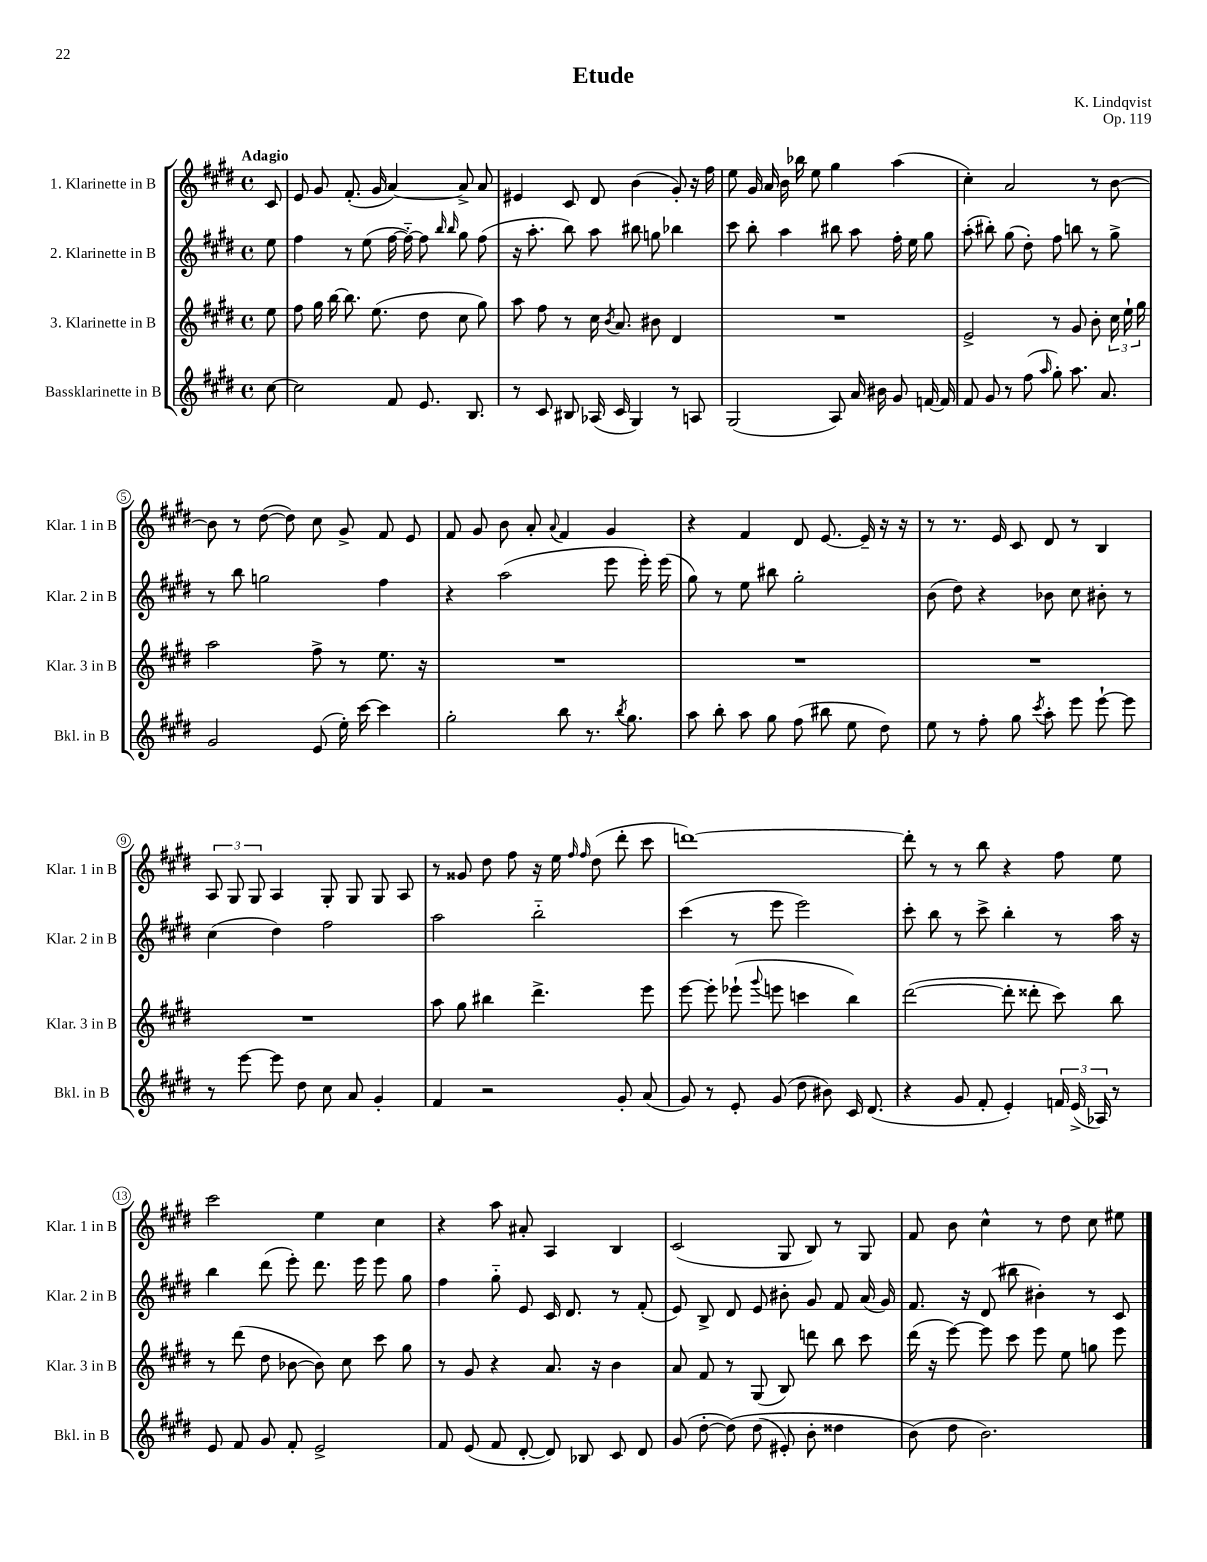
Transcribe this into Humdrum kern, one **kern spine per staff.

**kern	**kern	**kern	**kern
*staff4	*staff3	*staff2	*staff1
*clefG2	*clefG2	*clefG2	*clefG2
*k[f#c#g#d#]	*k[f#c#g#d#]	*k[f#c#g#d#]	*k[f#c#g#d#]
*M4/4	*M4/4	*M4/4	*M4/4
*met(c)	*met(c)	*met(c)	*met(c)
[8cc#	8ee	8ee	8c#
=	=	=	=
2cc#]	8ff#	4ff#	8e
.	16gg#	.	8g#
.	[16bb	.	.
.	8.bb]	8r	(8.f#'
.	.	(8ee	.
.	(8.ee	.	16g#
8f#	.	[16ff#	[4a)
.	.	16ff#'~_)	.
8.e	8dd#	8ff#]	.
.	.	16qqbb	.
.	.	16qqbb	.
.	8cc#	8gg#	8a^]
8.B	.	.	.
.	8gg#)	(8ff#	8a
=	=	=	=
8r	8aa	16r	4e#
.	.	8.aa'	.
8c#	8ff#	.	.
8B#	8r	8bb)	8c#
(16A-	16cc#	8aa	8d#
.	8qb	.	.
16c#	8.a	.	.
4G#)	.	8bb#	(4b
.	8b#	8gg	.
8r	4d#	4bb-	8g#')
8A	.	.	16r
.	.	.	16ff#
=	=	=	=
(2G#	1r	8ccc#	8ee
.	.	8bb'	16g#
.	.	.	16a
.	.	4aa	16b
.	.	.	16bb-
.	.	.	8ee
8A)	.	8bb#	4gg#
16a	.	8aa	.
16b#	.	.	.
8g#	.	16ff#'	(4aa
.	.	16ee	.
[16f	.	8gg#	.
16f]	.	.	.
=	=	=	=
8f#	2e^	(8aa'	4cc#')
8g#	.	8bb#')	.
8r	.	(8gg#	2a
(8ff#	.	8dd#')	.
16qqaa	.	.	.
8gg#')	8r	8ff#	.
8.aa	8g#	8bb	.
.	8b'	8r	8r
8.a	.	.	.
.	24cc#	8gg#^	[8b
.	24ee`	.	.
.	24gg#	.	.
=	=	=	=
2g#	2aa	8r	8b]
.	.	8bb	8r
.	.	2gg	([8dd#
.	.	.	8dd#])
(8e	8ff#^	.	8cc#
16ee')	8r	.	8g#^
[16ccc#	.	.	.
4ccc#]	8.ee	4ff#	8f#
.	.	.	8e
.	16r	.	.
=	=	=	=
2gg#'	1r	4r	8f#
.	.	.	8g#
.	.	(2aa	8b
.	.	.	8a'
.	.	.	8qqa
8bb	.	.	4f#
8.r	.	.	.
.	.	8eee	4g#
8qbb	.	.	.
8.gg#	.	.	.
.	.	16eee')	.
.	.	(16eee	.
=	=	=	=
8aa	1r	8gg#)	4r
8bb'	.	8r	.
8aa	.	8ee	4f#
8gg#	.	8bb#	.
(8ff#	.	2gg#'	8d#
8bb#	.	.	[8.e
8ee	.	.	.
.	.	.	16e~]
8dd#)	.	.	16r
.	.	.	16r
=	=	=	=
8ee	1r	(8b	8r
8r	.	8dd#)	8.r
8ff#'	.	4r	.
.	.	.	16e
8gg#	.	.	8c#
8qccc#	.	.	.
8aa'	.	8b-	8d#
8eee	.	8cc#	8r
[8eee`	.	8b#'	4B
8eee]	.	8r	.
=	=	=	=
8r	1r	(4cc#	12A
.	.	.	12G#
[8eee	.	.	.
.	.	.	12G#
8eee]	.	4dd#)	4A
8dd#	.	.	.
8cc#	.	2ff#	8G#'
8a	.	.	8G#
4g#'	.	.	8G#
.	.	.	8A
=	=	=	=
4f#	8aa	2aa	8r
.	8gg#	.	8g##
2r	4bb#	.	8dd#
.	.	.	8ff#
.	4.ddd#^	2bb'~	16r
.	.	.	16ee
.	.	.	16qqff#
.	.	.	16qqff#
.	.	.	(8dd#
8g#'	.	.	8ddd#'
(8a	8eee	.	8ccc#
=	=	=	=
8g#)	[8eee	(4ccc#	[1ddd)
8r	8eee']	.	.
8e'	(8eee-`	8r	.
.	8qqggg#	.	.
(8g#	8eee	8eee	.
8dd#	4ccc	2eee)	.
8b#)	.	.	.
16c#	4bb)	.	.
(8.d#	.	.	.
=	=	=	=
4r	([2ddd#	8ccc#'	8ddd']
.	.	8bb	8r
8g#	.	8r	8r
8f#'	.	8ccc#^	8bb
4e')	8ddd#']	4bb'	4r
.	8ddd##'	.	.
24f	8ccc#)	8r	8ff#
(24e^	.	.	.
24A-)	.	.	.
8r	8bb	16aa	8ee
.	.	16r	.
=	=	=	=
8e	8r	4bb	2ccc#
8f#	(8ddd#	.	.
8g#	8dd#	(8ddd#	.
8f#'	[8b-	8eee')	.
2e^	8b-])	8.ddd#	4ee
.	8cc#	.	.
.	.	16eee	.
.	8ccc#	8eee	4cc#
.	8gg#	8gg#	.
=	=	=	=
8f#	8r	4ff#	4r
(8e	8g#	.	.
8f#	4r	8gg#'~	8aa
[8d#'	.	8e	8a#'
8d#])	8.a	16c#	4A
.	.	8.d#	.
8B-	.	.	.
.	16r	.	.
8c#	4b	8r	4B
8d#	.	(8f#'	.
=	=	=	=
(8g#	8a	8e)	(2c#
[8dd#'	8f#	8B^	.
&(8dd#])	8r	8d#	.
(8dd#	(8G#	8e	.
8e#')	8B)	8b#'	8G#
8b'	8ddd	8g#	8B)
4dd##	8bb	8f#	8r
.	8ccc#	(16a	8G#
.	.	16g#)	.
=	=	=	=
(8b&)	(16ddd#	8.f#	8f#
.	16r	.	.
8dd#	[8eee)	.	8b
.	.	16r	.
2.b)	8eee]	(8d#	4cc#^^
.	8ccc#	8bb#	.
.	8eee	4b#')	8r
.	8ee	.	8dd#
.	8gg	8r	8cc#
.	8eee	8c#	8ee#
==	==	==	==
*-	*-	*-	*-
